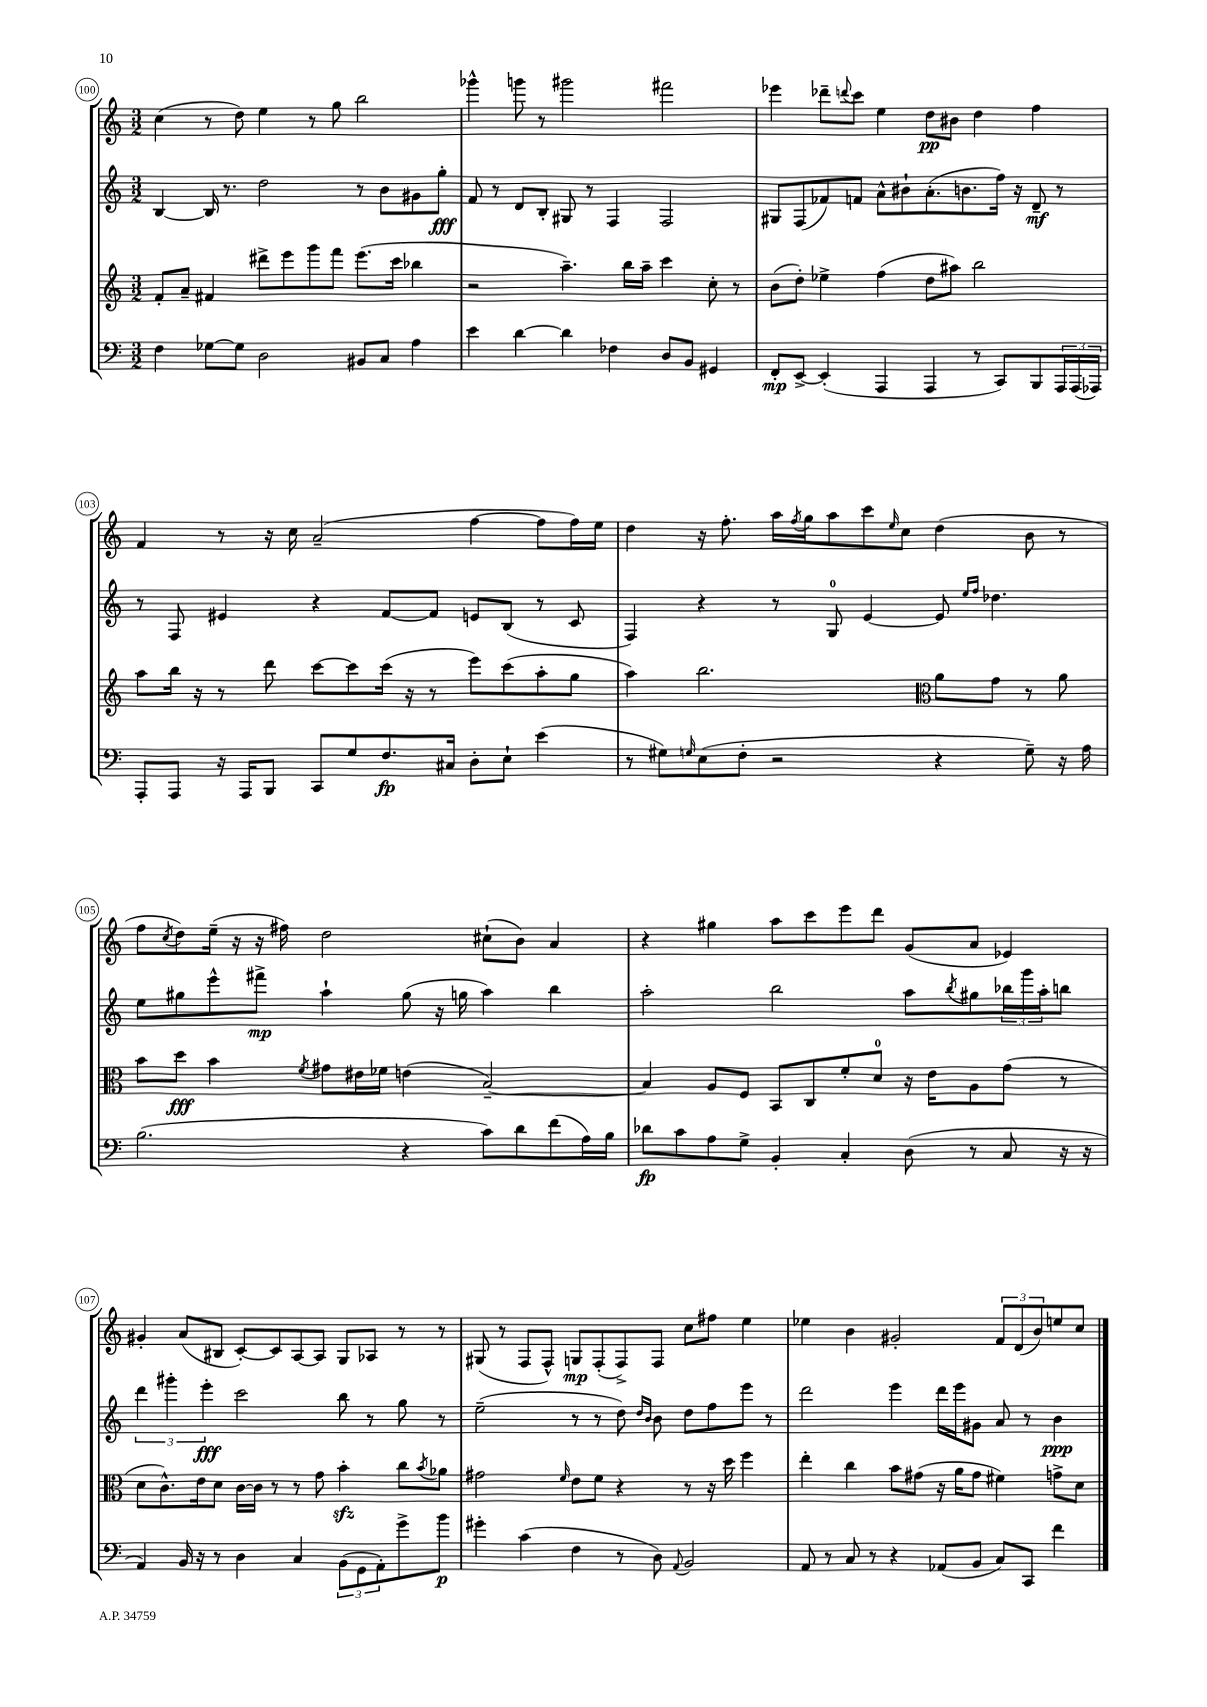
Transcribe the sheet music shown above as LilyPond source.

<<
\new StaffGroup <<
\new Staff = "s0" {
    \clef treble \key c \major \numericTimeSignature \time 3/2
    c''4( r8 d''8) e''4 r8 g''8 b''2 |
    ges'''4-^ g'''8 r8 gis'''2 fis'''2 |
    ees'''4 des'''8-- \appoggiatura { d'''8 } c'''8 e''4 d''8\pp bis'8 d''4 f''4 |
    f'4 r8 r16 c''16 a'2--( f''4~ f''8 f''16) e''16 |
    d''4 r16 f''8.-. a''16 \acciaccatura { f''8 } g''16 a''8 c'''8 \grace { e''16 } c''8 d''4( b'8 r8 |
    f''8 \acciaccatura { c''8 } d''8) e''16--( r16 r16 fis''16) d''2 cis''8-!( b'8) a'4 |
    r4 gis''4 a''8 c'''8 e'''8 d'''8 g'8( a'8 ees'4) |
    gis'4-. a'8( bis8 c'8~-.) c'8 a8~ a8 g8 aes8 r8 r8 |
    gis8( r8 f8 f8-^) g8\mp f8-.( f8->) f8 c''8 fis''8 e''4 |
    ees''4 b'4 gis'2-. \tuplet 3/2 { f'8 d'8( b'8) } e''8 c''8 \bar "|." |
}
\new Staff = "s1" {
    \clef treble \key c \major \numericTimeSignature \time 3/2
    b4~ b16 r8. d''2 r8 b'8 gis'8 g''8-.\fff |
    f'8 r8 d'8 b8-. gis8 r8 f4 f2 |
    gis8 f8( fes'8) f'8 a'8-^ bis'8-! a'8.-.( b'8. f''16) r16 d'8--\mf r8 |
    r8 f8 eis'4 r4 f'8~ f'8 e'8 b8( r8 c'8 |
    f4) r4 r8 g8-0 e'4~ e'8 \grace { e''16 f''16 } des''4. |
    e''8 gis''8 e'''8-^ fis'''8->\mp a''4-! gis''8( r16 g''16 a''4) b''4 |
    a''2-. b''2 a''8 \acciaccatura { b''8 } gis''8 \tuplet 3/2 { bes''16 g'''16 a''16-. } b''8 |
    \tuplet 3/2 { d'''4 gis'''4-. e'''4-.\fff } c'''2 b''8 r8 g''8 r8 |
    e''2--( r8 r8 d''8) \grace { d''16 b'16 } b'8 d''8 f''8 e'''8 r8 |
    d'''2 e'''4 d'''16 e'''16 gis'8 a'8 r8 b'4\ppp \bar "|." |
}
\new Staff = "s2" {
    \clef treble \key c \major \numericTimeSignature \time 3/2
    f'8-. a'8-- fis'4 dis'''8-> e'''8 g'''8 f'''8 e'''8.( c'''16 bes''4 |
    r2 a''4.--) b''16 a''16-- c'''4 c''8-. r8 |
    b'8( d''8-.) ees''4-> f''4( d''8 ais''8) b''2 |
    a''8 b''16 r16 r8 d'''8 c'''8~ c'''8 c'''16( r16 r8 e'''8) c'''8( a''8-. g''8 |
    a''4) b''2. \clef alto a'8 g'8 r8 a'8 |
    b'8 d''8\fff b'4 \acciaccatura { f'8 } gis'8 eis'16 fes'16 e'4( b2~--) |
    b4 a8 f8 b,8 c8 f'8-. d'8-0 r16 e'16 a8 g'8( r8 |
    d'8 c'8.-^) e'16 d'8 c'16~ c'16 r8 r8 g'8 b'4-.\sfz c''8 \acciaccatura { b'8 } aes'8 |
    gis'2 \grace { f'16 } e'8 f'8 r4 r8 r16 d''16 f''4 |
    e''4-. c''4 b'8 gis'8( r16 a'16 gis'8 fis'4) g'8-> d'8 \bar "|." |
}
\new Staff = "s3" {
    \clef bass \key c \major \numericTimeSignature \time 3/2
    f4 ges8~ ges8 d2 bis,8 c8 a4 |
    e'4 d'4~ d'4 fes4 d8 b,8 gis,4 |
    f,8-.\mp e,8~-> e,4-.( a,,4 a,,4 r8 c,8) b,,8 \tuplet 3/2 { a,,16 a,,16( aes,,16) } |
    a,,8-. a,,8 r16 a,,16 b,,8 c,8 g8 f8.\fp cis16 d8-. e8-! e'4( |
    r8 gis8) \grace { g16 } e8( f8-. r2 r4 g8--) r16 a16 |
    b2.( r4 c'8) d'8 f'8( a16) b16 |
    des'8\fp c'8 a8 g8-> b,4-. c4-. d8( r8 c8 r16 r16 |
    a,4) b,16 r16 r8 d4 c4 \tuplet 3/2 { b,8( g,8 a,8-.) } g'8-> b'8\p |
    gis'4-. c'4( f4 r8 d8) \appoggiatura { a,8 } b,2 |
    a,8 r8 c8 r8 r4 aes,8( b,8 c8) c,8 f'4 \bar "|." |
}
>>
>>
\layout { \context { \Score currentBarNumber = #100 \override BarNumber.stencil = #(make-stencil-circler 0.1 0.3 ly:text-interface::print) } }
